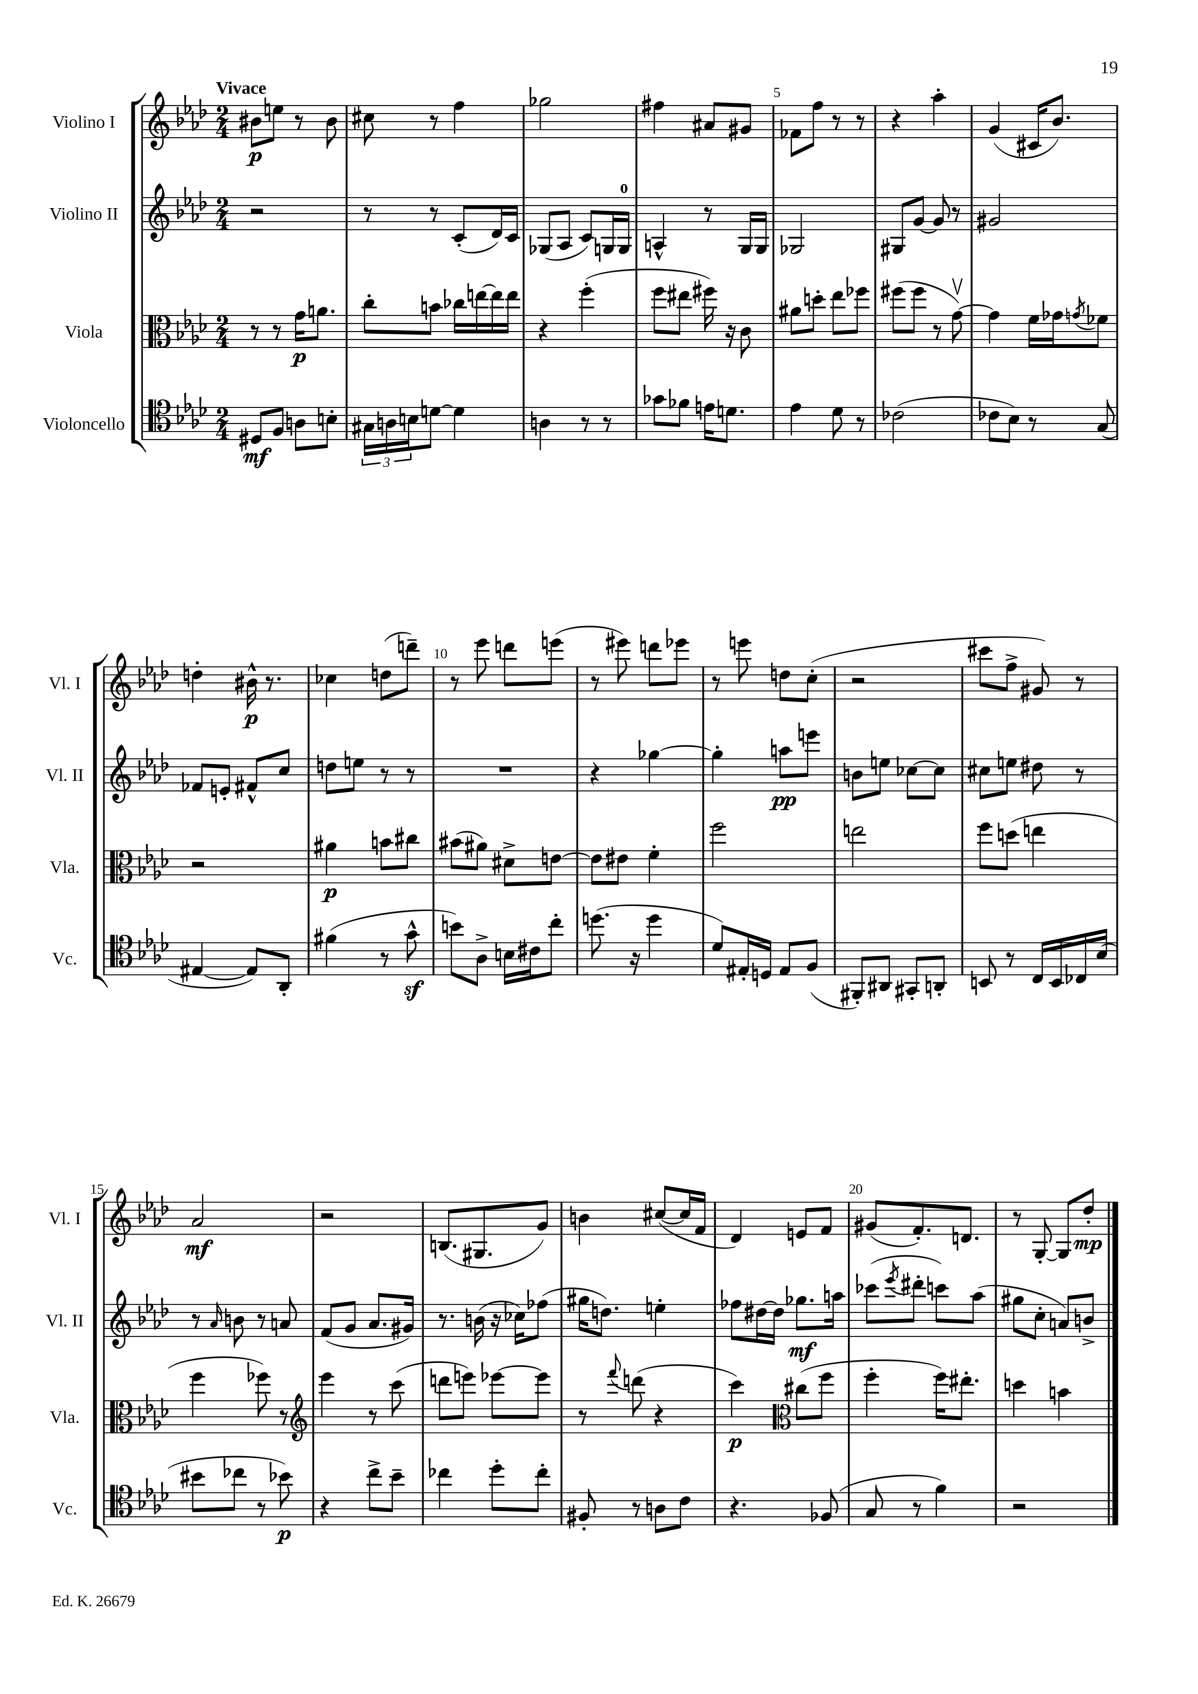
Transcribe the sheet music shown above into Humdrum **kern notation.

**kern	**dynam	**kern	**dynam	**kern	**dynam	**kern	**dynam
*part4	*part4	*part3	*part3	*part2	*part2	*part1	*part1
*staff4	*staff4	*staff3	*staff3	*staff2	*staff2	*staff1	*staff1
*I"Violoncello	*	*I"Viola	*	*I"Violino II	*	*I"Violino I	*
*I'Vc.	*	*I'Vla.	*	*I'Vl. II	*	*I'Vl. I	*
*clefC4	*	*clefC3	*	*clefG2	*	*clefG2	*
*k[b-e-a-d-]	*	*k[b-e-a-d-]	*	*k[b-e-a-d-]	*	*k[b-e-a-d-]	*
*M2/4	*	*M2/4	*	*M2/4	*	*M2/4	*
=1	=1	=1	=1	=1	=1	=1	=1
!	!	!	!	!	!	!LO:TX:a:B:t=Vivace	!
8D#X/L	mf	8r	.	2r	.	8b#X\L	p
8F/J	.	8r	.	.	.	8een\J	.
8An\L	.	16g\KL	p	.	.	8r	.
.	.	8.an\J	.	.	.	.	.
8Bn'\J	.	.	.	.	.	8b#\	.
=2	=2	=2	=2	=2	=2	=2	=2
24G#X\LL	.	8cc'\L	.	8r	.	8cc#X\	.
24An\	.	.	.	.	.	.	.
24Bn\J	.	.	.	.	.	.	.
[8dn\J	.	8bn\J	.	8r	.	8r	.
4d\]	.	16cc-X\LL	.	(8c'/L	.	4ff\	.
.	.	[16een\	.	.	.	.	.
.	.	16ee\]	.	16d-/L)	.	.	.
.	.	16ee\JJ	.	16c/JJ	.	.	.
=3	=3	=3	=3	=3	=3	=3	=3
4An\	.	4r	.	(8G-X/L	.	2gg-X\	.
.	.	.	.	8A-/J	.	.	.
8r	.	(4ff'\	.	8c/L)	.	.	.
8r	.	.	.	16Gn/L	.	.	.
.	.	.	.	16G/JJ	.	.	.
=4	=4	=4	=4	=4	=4	=4	=4
8g-X\L	.	8ff\L	.	4An^^/	.	4ff#X\	.
8f-X\J	.	8ee#X\J	.	.	.	.	.
16en\KL	.	16ff#X\)	.	8r	.	8a#X/L	.
8.dn\J	.	16r	.	.	.	.	.
.	.	8c\	.	16G/LL	.	8g#X/J	.
.	.	.	.	16G/JJ	.	.	.
=5	=5	=5	=5	=5	=5	=5	=5
4e-\	.	8a#X\L	.	2G-X/	.	8f-X\L	.
.	.	8ddn'\J	.	.	.	8ff\J	.
8d-\	.	8ee-\L	.	.	.	8r	.
8r	.	8ff-X\J	.	.	.	8r	.
=6	=6	=6	=6	=6	=6	=6	=6
(2c-X\	.	(8ff#X\L	.	8G#X/L	.	4r	.
.	.	8ff#\J	.	[8g/J	.	.	.
.	.	8r	.	8g/]	.	4aa-'\	.
.	.	[8gv\)	.	8r	.	.	.
=7	=7	=7	=7	=7	=7	=7	=7
8c-X\L	.	4g\]	.	2g#X/	.	(4g/	.
8B-\J)	.	.	.	.	.	.	.
8r	.	16f\LL	.	.	.	16c#X/KL	.
.	.	16g-X\J	.	.	.	8.b-/J)	.
.	.	8qgn/	.	.	.	.	.
(8G/	.	8f-X\J	.	.	.	.	.
!!LO:LB:g=z
=8	=8	=8	=8	=8	=8	=8	=8
[4E#X/	.	2r	.	8f-X/L	.	4ddn'\	.
.	.	.	.	8en'/J	.	.	.
8E#/L])	.	.	.	8f#X^^/L	.	16b#X^^\	p
.	.	.	.	.	.	8.r	.
8AA-'/J	.	.	.	8cc/J	.	.	.
=9	=9	=9	=9	=9	=9	=9	=9
(4f#X\	.	4a#X\	p	8ddn\L	.	4cc-X\	.
.	.	.	.	8een\J	.	.	.
8r	.	8bn\L	.	8r	.	(8ddn\L	.
8gz^^\	.	8cc#X\J	.	8r	.	8dddn~\J)	.
=10	=10	=10	=10	=10	=10	=10	=10
8bn\L)	.	(8b#X\L	.	2r	.	8r	.
8A-^\J	.	8a#X\J)	.	.	.	8eee-\	.
16Bn\LL	.	8d#X^\L	.	.	.	8dddn\L	.
16c#X\J	.	.	.	.	.	.	.
8cc'\J	.	[8en\J	.	.	.	(8eeen\J	.
=11	=11	=11	=11	=11	=11	=11	=11
(8.ddn\	.	8e\L]	.	4r	.	8r	.
.	.	8e#X\J	.	.	.	8eee#X\)	.
16r	.	.	.	.	.	.	.
4dd\	.	4f'\	.	[4gg-X\	.	8dddn\L	.
.	.	.	.	.	.	8eee-X\J	.
=12	=12	=12	=12	=12	=12	=12	=12
8d-/L)	.	2ff\	.	4gg-'\]	.	8r	.
16E#X'/L	.	.	.	.	.	8eeen\	.
16Dn/JJ	.	.	.	.	.	.	.
8E#/L	.	.	.	8aan\L	pp	8ddn\L	.
(8F/J	.	.	.	8eeen\J	.	(8cc'\J	.
=13	=13	=13	=13	=13	=13	=13	=13
8FF#X'/L)	.	2een\	.	8bn\L	.	2r	.
8AA#X/J	.	.	.	8een\J	.	.	.
8GG#X'/L	.	.	.	[8cc-X\L	.	.	.
8AAn'/J	.	.	.	8cc-\J]	.	.	.
=14	=14	=14	=14	=14	=14	=14	=14
8BBn/	.	8ff\L	.	8cc#X\L	.	8ccc#X\L	.
8r	.	(8ddn\J	.	8een\J	.	8ff^\J	.
16C/LL	.	4een\	.	8dd#X\	.	8g#X/)	.
16BB/	.	.	.	.	.	.	.
16C-X/	.	.	.	8r	.	8r	.
(16B-/JJ	.	.	.	.	.	.	.
!!LO:LB:g=z
=15	=15	=15	=15	=15	=15	=15	=15
8b#X\L	.	4ff\	.	8r	.	2a-/	mf
.	.	.	.	16qqa-/	.	.	.
8cc-X\J	.	.	.	8bn\	.	.	.
8r	.	8ff-X\)	.	8r	.	.	.
8b-X\)	p	8r	.	8an/	.	.	.
=16	=16	=16	=16	=16	=16	=16	=16
*	*	*clefG2	*	*	*	*	*
4r	.	4eee-\	.	(8f/L	.	2r	.
.	.	.	.	8g/J	.	.	.
8cc^\L	.	8r	.	8.a-/L	.	.	.
8b-~\J	.	(8ccc\	.	.	.	.	.
.	.	.	.	16g#X/Jk)	.	.	.
=17	=17	=17	=17	=17	=17	=17	=17
4cc-X\	.	8dddn\L	.	8.r	.	(8.Bn/L	.
.	.	8eeen\J)	.	.	.	.	.
.	.	.	.	(16bn\	.	8.G#X/	.
8dd-'\L	.	[8eee-X\L	.	16r	.	.	.
.	.	.	.	16cc-X\KL)	.	.	.
8cc-'\J	.	8eee-\J]	.	(8ff-X\J	.	8g/J)	.
=18	=18	=18	=18	=18	=18	=18	=18
8F#X'/	.	8r	.	16gg#X\KL	.	4bn\	.
.	.	.	.	8.ddn\J)	.	.	.
.	.	8qqfff/	.	.	.	.	.
8r	.	(8dddn\	.	.	.	.	.
8An\L	.	4r	.	4een'\	.	([8cc#X/L	.
8c\J	.	.	.	.	.	16cc#/L]	.
.	.	.	.	.	.	16f/JJ	.
=19	=19	=19	=19	=19	=19	=19	=19
4.r	.	4ccc\)	p	8ff-X\L	.	4d-/)	.
.	.	.	.	[16dd#X\L	.	.	.
.	.	.	.	16dd#\JJ]	.	.	.
*	*	*clefC3	*	*	*	*	*
.	.	(8cc#X\L	.	8.gg-X\L	mf	8en/L	.
(8F-X/	.	8ff\J	.	.	.	8f/J	.
.	.	.	.	16aan\Jk	.	.	.
=20	=20	=20	=20	=20	=20	=20	=20
8G/	.	4ff'\	.	(8ccc-X\L	.	(8g#X/L	.
.	.	.	.	8qeee-/	.	.	.
8r	.	.	.	8ddd#X'\J	.	8.f'/)	.
4f\)	.	16ff\KL)	.	8cccn\L)	.	.	.
.	.	8.ee#X'\J	.	.	.	8.dn/J	.
.	.	.	.	(8aa-\J	.	.	.
=21	=21	=21	=21	=21	=21	=21	=21
2r	.	4ddn\	.	8gg#X\L	.	8r	.
.	.	.	.	8cc'\J	.	[8G'/	.
.	.	4bn\	.	8an/L)	.	8G/L]	.
.	.	.	.	8bn^/J	.	8dd-'/J	mp
==	==	==	==	==	==	==	==
*-	*-	*-	*-	*-	*-	*-	*-
